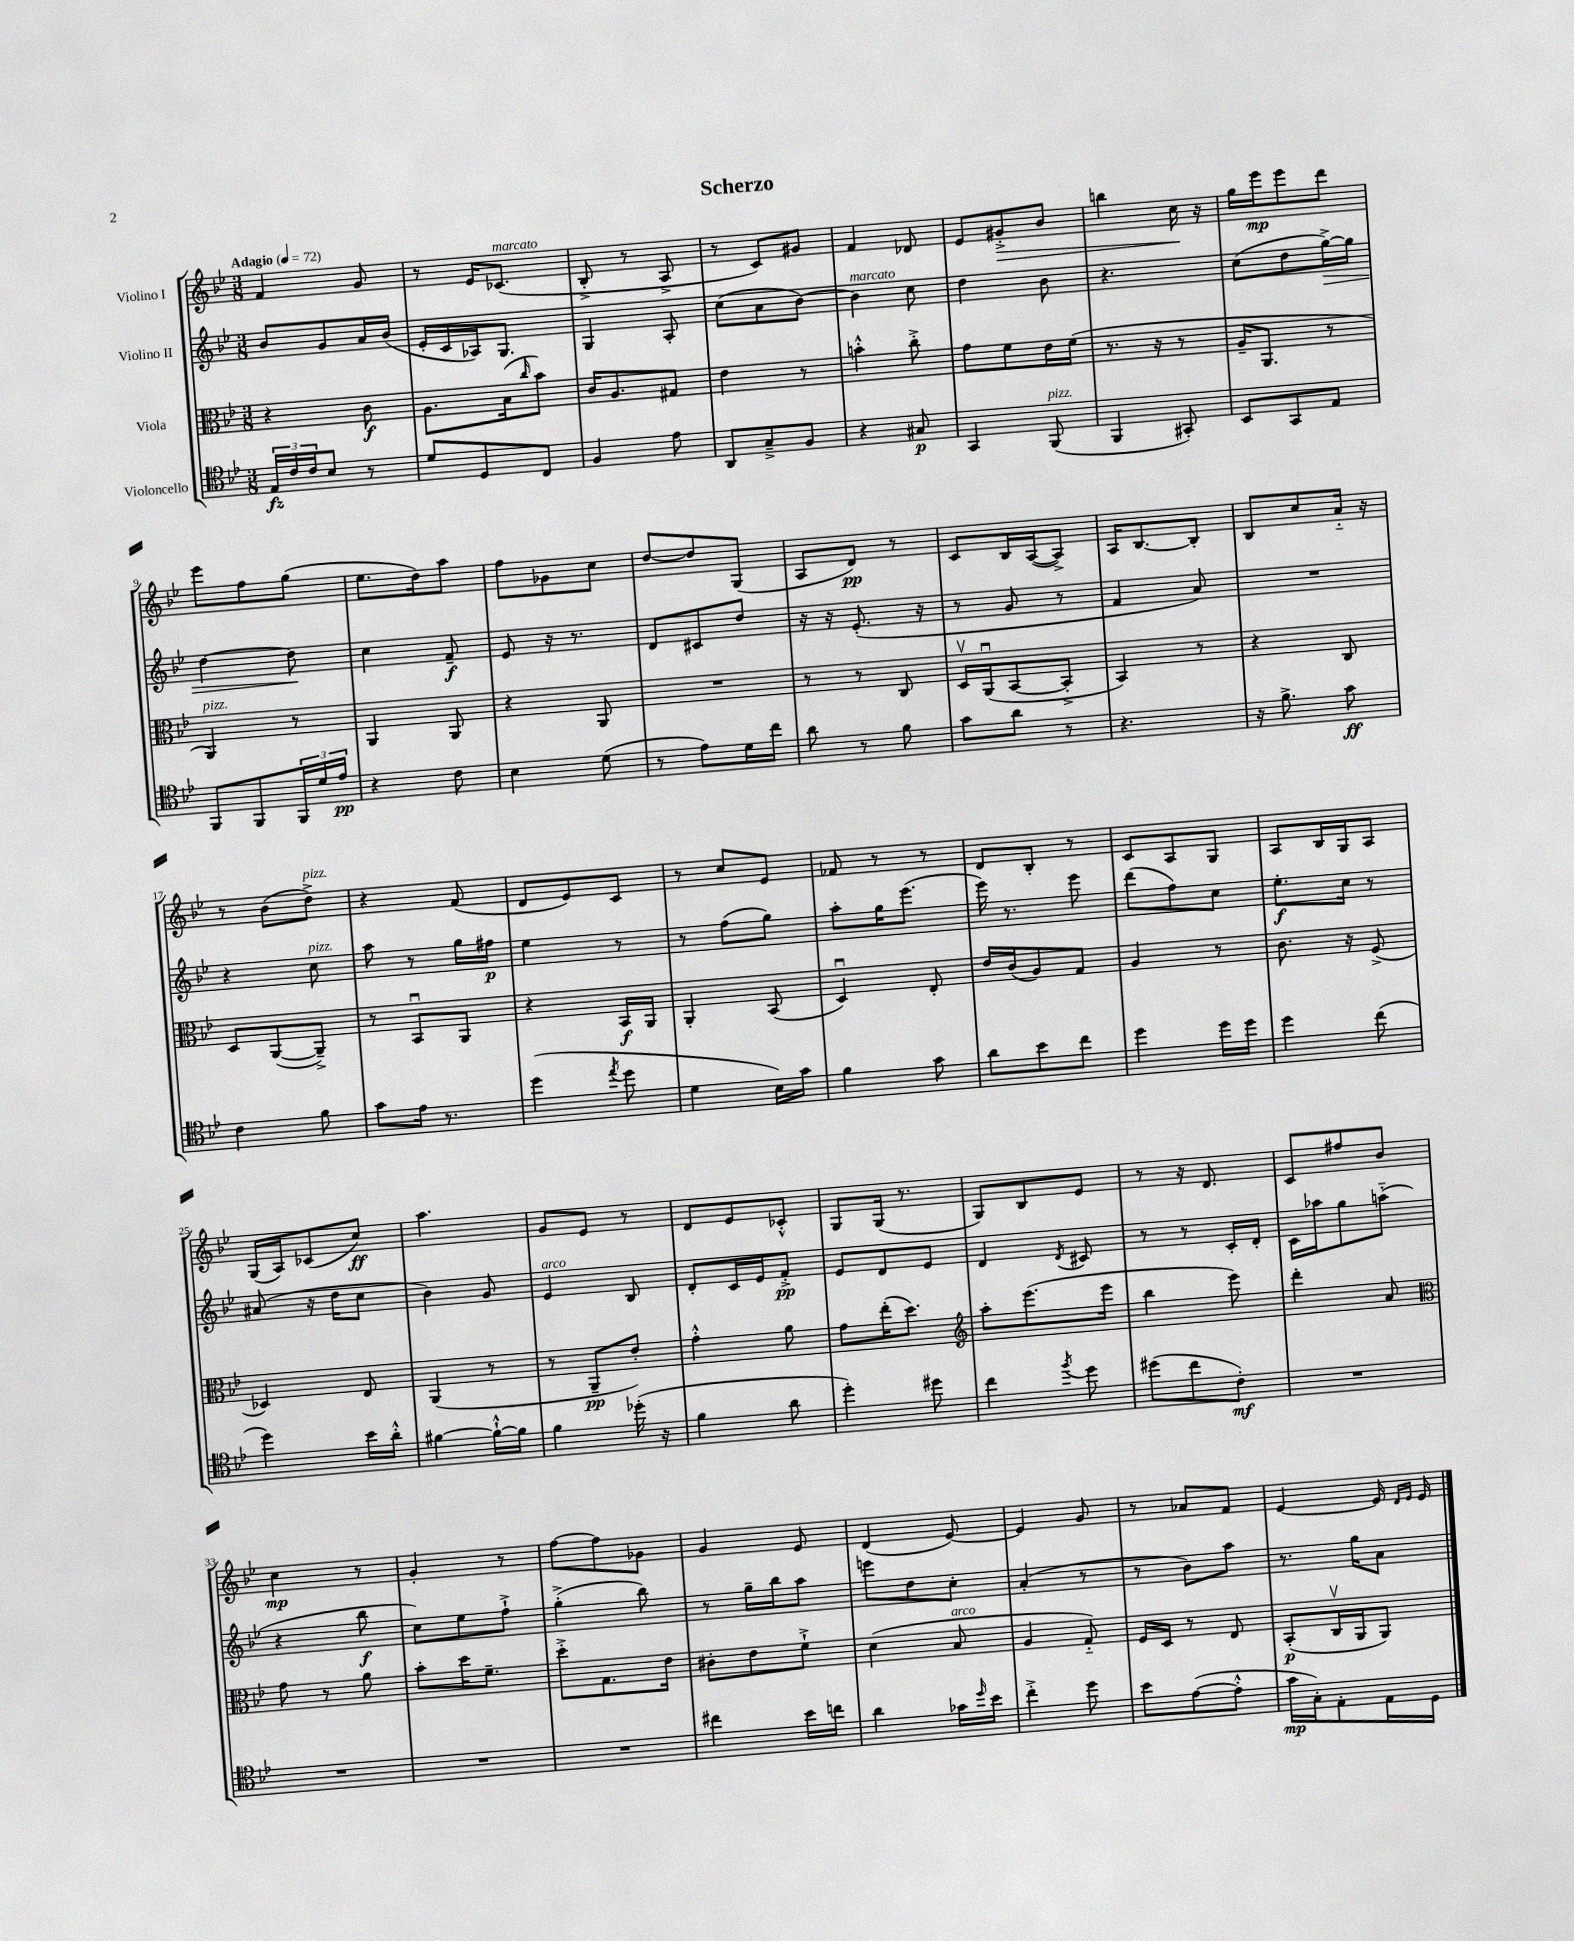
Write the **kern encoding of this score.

**kern	**dynam	**kern	**dynam	**kern	**dynam	**kern	**dynam
*part4	*part4	*part3	*part3	*part2	*part2	*part1	*part1
*staff4	*staff4	*staff3	*staff3	*staff2	*staff2	*staff1	*staff1
*I"Violoncello	*	*I"Viola	*	*I"Violino II	*	*I"Violino I	*
*clefC4	*	*clefC3	*	*clefG2	*	*clefG2	*
*k[b-e-]	*	*k[b-e-]	*	*k[b-e-]	*	*k[b-e-]	*
*M3/8	*	*M3/8	*	*M3/8	*	*M3/8	*
*MM72	*	*MM72	*	*MM72	*	*MM72	*
=1	=1	=1	=1	=1	=1	=1	=1
!	!	!	!	!	!	!LO:TX:a:B:t=Adagio	!
24E-/LL	fz	4r	.	8b-/L	.	4f/	.
24c/	.	.	.	.	.	.	.
24c/J	.	.	.	.	.	.	.
8B-/J	.	.	.	8g/	.	.	.
8r	.	8c\	f	16a/L	.	8g/	.
.	.	.	.	(16b-/JJ	.	.	.
=2	=2	=2	=2	=2	=2	=2	=2
8d/L	.	8.A\L	.	16e-'/LL	.	8r	.
.	.	.	.	16c/	.	.	.
8D/	.	.	.	16A-X/J)	.	16e-/KL	.
!	!	!	!	!	!	!LO:TX:a:i:t=marcato	!
.	.	(16B-\k	.	8.G/J	.	(8.c-X/J	.
.	.	16qqcc/	.	.	.	.	.
8C/J	.	8b-\J)	.	.	.	.	.
=3	=3	=3	=3	=3	=3	=3	=3
4F/	.	16c/KL	.	4G/	.	8B-'^/	.
.	.	8.A/	.	.	.	.	.
.	.	.	.	.	.	8r	.
8e-\	.	8G#X/J	.	8A'/	.	8A^/	.
=4	=4	=4	=4	=4	=4	=4	=4
8AA/L	.	4e-\	.	(8cc\L	.	8r	.
8G~^/	.	.	.	8a\	.	8c/L)	.
8F/J	.	8r	.	[8b-\J)	.	8g#X/J	.
=5	=5	=5	=5	=5	=5	=5	=5
!	!	!	!	!LO:TX:a:i:t=marcato	!	!	!
4r	.	4bn'^^\	.	4b-\]	.	4f/	.
8G#X/	p	8cc'^\	.	8cc\	.	8d-X/	.
=6	=6	=6	=6	=6	=6	=6	=6
4GG/	.	8g\L	.	4dd\	.	8e-/L	.
!	!	!	!	!	!	!	!LO:HP:b
.	.	8f\	.	.	.	8g#X'^/	>
!LO:TX:a:i:t=pizz.	!	!	!	!	!	!	!
(8FF/	.	16e-\L	.	8b-\	.	8b-/J	.
.	.	(16f\JJ	.	.	.	.	.
=7	=7	=7	=7	=7	=7	=7	=7
4FF/	.	8.r	.	4.r	.	4bbn\	.
.	.	16r	.	.	.	.	.
8GG#X'/)	.	8r	.	.	.	16cc\	.
.	.	.	.	.	.	16r	]
=8	=8	=8	=8	=8	=8	=8	=8
8BB-/L	.	16A~/KL	.	(8cc\L	.	16gg\LL	.
.	.	8.AA/J	.	.	.	16eee-\J	mp
8GG/	.	.	.	8dd\	.	8eee-\	.
!	!	!	!	!	!LO:HP:b	!	!
8E-/J	.	8r	.	[16gg^\L)	>	8ddd\J	.
.	.	.	.	16gg\JJ]	.	.	.
!!LO:LB:g=z
=9	=9	=9	=9	=9	=9	=9	=9
!	!	!LO:TX:a:i:t=pizz.	!	!	!	!	!
8FF/L	.	4AA/)	.	[4dd\	.	8eee-\L	.
8FF/	.	.	.	.	.	8ff\	.
24FF/L	.	8r	.	8dd\]	.	(8gg\J	.
24d/	.	.	.	.	.	.	.
24e-/JJ	pp	.	.	.	.	.	.
.	.	.	.	.	]	.	.
=10	=10	=10	=10	=10	=10	=10	=10
4r	.	4AA/	.	4cc\	.	8.ee-\L	.
.	.	.	.	.	.	16dd\k)	.
8c\	.	8AA/	.	8f~/	f	8aa\J	.
=11	=11	=11	=11	=11	=11	=11	=11
4B-\	.	4r	.	8e-/	.	8ff\L	.
.	.	.	.	16r	.	8g-X\	.
.	.	.	.	8.r	.	.	.
(8d\	.	8AA/	.	.	.	8cc\J	.
=12	=12	=12	=12	=12	=12	=12	=12
8r	.	4.r	.	8d/L	.	[8dd/L	.
8e-\L)	.	.	.	8c#X/	.	8dd/]	.
16d\L	.	.	.	8dd/J	.	(8G/J	.
16cc\JJ	.	.	.	.	.	.	.
=13	=13	=13	=13	=13	=13	=13	=13
8a\	.	8r	.	16r	.	8A/L	.
.	.	.	.	16r	.	.	.
8r	.	8r	.	(8.e-'/	.	8d/J)	pp
8f\	.	8C/	.	.	.	8r	.
.	.	.	.	16r	.	.	.
=14	=14	=14	=14	=14	=14	=14	=14
8g\L	.	16Dv/LL	.	8r	.	8c/L	.
.	.	(16AAu/J	.	.	.	.	.
8a\J	.	[8BB-/	.	8g/	.	16B-/L	.
.	.	.	.	.	.	([16A/J	.
8r	.	8BB-'^/J]	.	8r	.	8A^/J])	.
=15	=15	=15	=15	=15	=15	=15	=15
4.r	.	4BB-/)	.	4f/	.	16A/KL	.
.	.	.	.	.	.	[8.B-/	.
.	.	8r	.	8a/)	.	8B-'/J]	.
=16	=16	=16	=16	=16	=16	=16	=16
16r	.	4r	.	4.r	.	8B-/L	.
8.f^\	.	.	.	.	.	.	.
.	.	.	.	.	.	8cc/	.
8g\	ff	8C/	.	.	.	16a/Jk	.
.	.	.	.	.	.	16r	.
!!LO:LB:g=z
=17	=17	=17	=17	=17	=17	=17	=17
4c\	.	8D/L	.	4r	.	8r	.
.	.	([8AA/	.	.	.	(8b-\L	.
!	!	!	!	!	!	!LO:TX:a:i:t=pizz.	!
!	!	!	!	!LO:TX:a:i:t=pizz.	!	!	!
8f\	.	8AA~^/J])	.	8cc\	.	8dd^\J)	.
=18	=18	=18	=18	=18	=18	=18	=18
8g\L	.	8r	.	8aa\	.	4r	.
16e-\Jk	.	8BB-u/L	.	8r	.	.	.
8.r	.	.	.	.	.	.	.
.	.	8AA/J	.	16gg\LL	.	(8f/	.
.	.	.	.	16ff#X\JJ	p	.	.
=19	=19	=19	=19	=19	=19	=19	=19
(4dd\	.	4r	.	4ee-\	.	8d/L	.
.	.	.	.	.	.	8e-/)	.
8qee-/	.	.	.	.	.	.	.
8dd\	.	16BB-/LL	f	8r	.	8c/J	.
.	.	16AA/JJ	.	.	.	.	.
=20	=20	=20	=20	=20	=20	=20	=20
4d\	.	4AA'/	.	8r	.	8r	.
.	.	.	.	(8ff\L	.	8cc/L	.
16B-\LL)	.	(8BB-/	.	8gg\J)	.	8e-/J	.
16g\JJ	.	.	.	.	.	.	.
=21	=21	=21	=21	=21	=21	=21	=21
4f\	.	4Du/)	.	8aa'\L	.	8f-X/	.
.	.	.	.	16gg\K	.	8r	.
.	.	.	.	(8.eee-\J	.	.	.
8g\	.	8E-'/	.	.	.	8r	.
=22	=22	=22	=22	=22	=22	=22	=22
8a\L	.	16e-/LL	.	16eee-\)	.	8d/L	.
.	.	(16c/J	.	8.r	.	.	.
8b-\	.	8A/)	.	.	.	8B-'/J	.
8cc\J	.	8G/J	.	8eee-\	.	8r	.
=23	=23	=23	=23	=23	=23	=23	=23
4dd\	.	4A/	.	(8ddd\L	.	8c/L	.
.	.	.	.	8ff\)	.	8A/	.
16dd\LL	.	8r	.	8cc\J	.	8G/J	.
16dd\JJ	.	.	.	.	.	.	.
=24	=24	=24	=24	=24	=24	=24	=24
4dd\	.	8.c\	.	8.ee-'\L	f	8A/L	.
.	.	.	.	.	.	16B-/L	.
.	.	16r	.	16cc\Jk	.	16G/J	.
(8cc\	.	(8F^/	.	8r	.	8A/J	.
!!LO:LB:g=z
=25	=25	=25	=25	=25	=25	=25	=25
4dd\)	.	4D-X/)	.	(8a#X/	.	(16G/LL	.
.	.	.	.	.	.	16A/J)	.
.	.	.	.	16r	.	(8c-X/	.
.	.	.	.	16dd\KL	.	.	.
16b-\LL	.	8E-/	.	8cc\J	.	8cc/J)	ff
16a'^^\JJ	.	.	.	.	.	.	.
=26	=26	=26	=26	=26	=26	=26	=26
[4f#X\	.	(4AA/	.	4b-\)	.	4.aa\	.
16f#`^^\LL_	.	8r	.	8g/	.	.	.
16f#\JJ]	.	.	.	.	.	.	.
=27	=27	=27	=27	=27	=27	=27	=27
!	!	!	!	!LO:TX:a:i:t=arco	!	!	!
4f\	.	8r	.	4e-/	.	8g/L	.
.	.	8AA~/L	pp	.	.	8e-/J	.
(16dd-X'\	.	8e-'/J)	.	8B-/	.	8r	.
16r	.	.	.	.	.	.	.
=28	=28	=28	=28	=28	=28	=28	=28
4f\	.	4g'^^\	.	8d'/L	.	8d/L	.
.	.	.	.	16c/L	.	8e-/	.
.	.	.	.	16e-/J	.	.	.
8a\	.	8a\	.	8f'^/J	pp	8c-X'^^/J	.
=29	=29	=29	=29	=29	=29	=29	=29
4dd'\)	.	8g\L	.	8e-/L	.	8G/L	.
.	.	(16ee-'\K	.	8d/	.	(16G/Jk	.
.	.	8.dd\J)	.	.	.	8.r	.
8dd#X\	.	.	.	8e-/J	.	.	.
=30	=30	=30	=30	=30	=30	=30	=30
*	*	*clefG2	*	*	*	*	*
4cc\	.	8aa'\L	.	4d/	.	8G/L)	.
.	.	(8.eee-\	.	.	.	8B-/	.
8qff/	.	.	.	8qd/	.	.	.
8dd\	.	.	.	8c#X/	.	8e-/J	.
.	.	16eee-\Jk	.	.	.	.	.
=31	=31	=31	=31	=31	=31	=31	=31
(8dd#X\L	.	4bb-\	.	8r	.	8r	.
8cc\	.	.	.	8r	.	16r	.
.	.	.	.	.	.	8.d/	.
8c'\J)	mf	8eee-\)	.	16c'/LL	.	.	.
.	.	.	.	16d'/JJ	.	.	.
=32	=32	=32	=32	=32	=32	=32	=32
4.r	.	4ddd'\	.	16c\LL	.	8c/L	.
.	.	.	.	16aa-X\J	.	.	.
.	.	.	.	8gg\	.	8ff#X/	.
.	.	8a/	.	(8aan\J	.	8b-/J	.
!!LO:LB:g=z
=33	=33	=33	=33	=33	=33	=33	=33
*	*	*clefC3	*	*	*	*	*
4.r	.	8g\	.	4r	.	4cc\	mp
.	.	8r	.	.	.	.	.
.	.	8a\	.	8bb-\	f	8r	.
=34	=34	=34	=34	=34	=34	=34	=34
4.r	.	8b-'\L	.	8cc\L)	.	4g'/	.
.	.	16dd\K	.	8ee-\	.	.	.
.	.	8.f~\J	.	.	.	.	.
.	.	.	.	8ff`^\J	.	8r	.
=35	=35	=35	=35	=35	=35	=35	=35
4.r	.	8dd'^\L	.	(4gg'^\	.	[8ff\L	.
.	.	8.G\	.	.	.	8ff\]	.
.	.	.	.	8bb-\)	.	8g-X\J	.
.	.	16e-\Jk	.	.	.	.	.
=36	=36	=36	=36	=36	=36	=36	=36
4cc#X\	.	8c#X'\L	.	8r	.	4g/	.
.	.	8e-\	.	16gg~\LL	.	.	.
.	.	.	.	16bb-\J	.	.	.
16b-\LL	.	8f`^\J	.	8aa\J	.	8e-/	.
16ccn\JJ	.	.	.	.	.	.	.
=37	=37	=37	=37	=37	=37	=37	=37
4a\	.	(4d\	.	8eeen\L	.	(4d/	.
.	.	.	.	8dd\	.	.	.
!	!	!LO:TX:a:i:t=arco	!	!	!	!	!
16g-X\LL	.	8B-/	.	8cc'\J	.	[8e-/)	.
16qqdd/	.	.	.	.	.	.	.
16b-\JJ	.	.	.	.	.	.	.
=38	=38	=38	=38	=38	=38	=38	=38
4cc'^\	.	4A/	.	(4a'/	.	4e-/]	.
8dd\	.	8G/)	.	8r	.	8g/	.
=39	=39	=39	=39	=39	=39	=39	=39
8b-\L	.	16F/LL	.	8r	.	8r	.
.	.	16D/JJ	.	.	.	.	.
([8e-\	.	8r	.	8b-\L)	.	8a-X/L	.
8e-'^^\J]	.	8E-/	.	8aa\J	.	8f/J	.
=40	=40	=40	=40	=40	=40	=40	=40
16g\LL	mp	(8BB-'/L	p	8.r	.	[4e-/	.
16G'\J)	.	.	.	.	.	.	.
8E-'\	.	16Cv/L	.	.	.	.	.
.	.	16AA/J	.	16gg\KL	.	.	.
16E-\L	.	8AA/J)	.	8a\J	.	16e-/]	.
.	.	.	.	.	.	16qqd/LL	.
.	.	.	.	.	.	16qqe-/JJ	.
16D\JJ	.	.	.	.	.	16e-/	.
==	==	==	==	==	==	==	==
*-	*-	*-	*-	*-	*-	*-	*-
